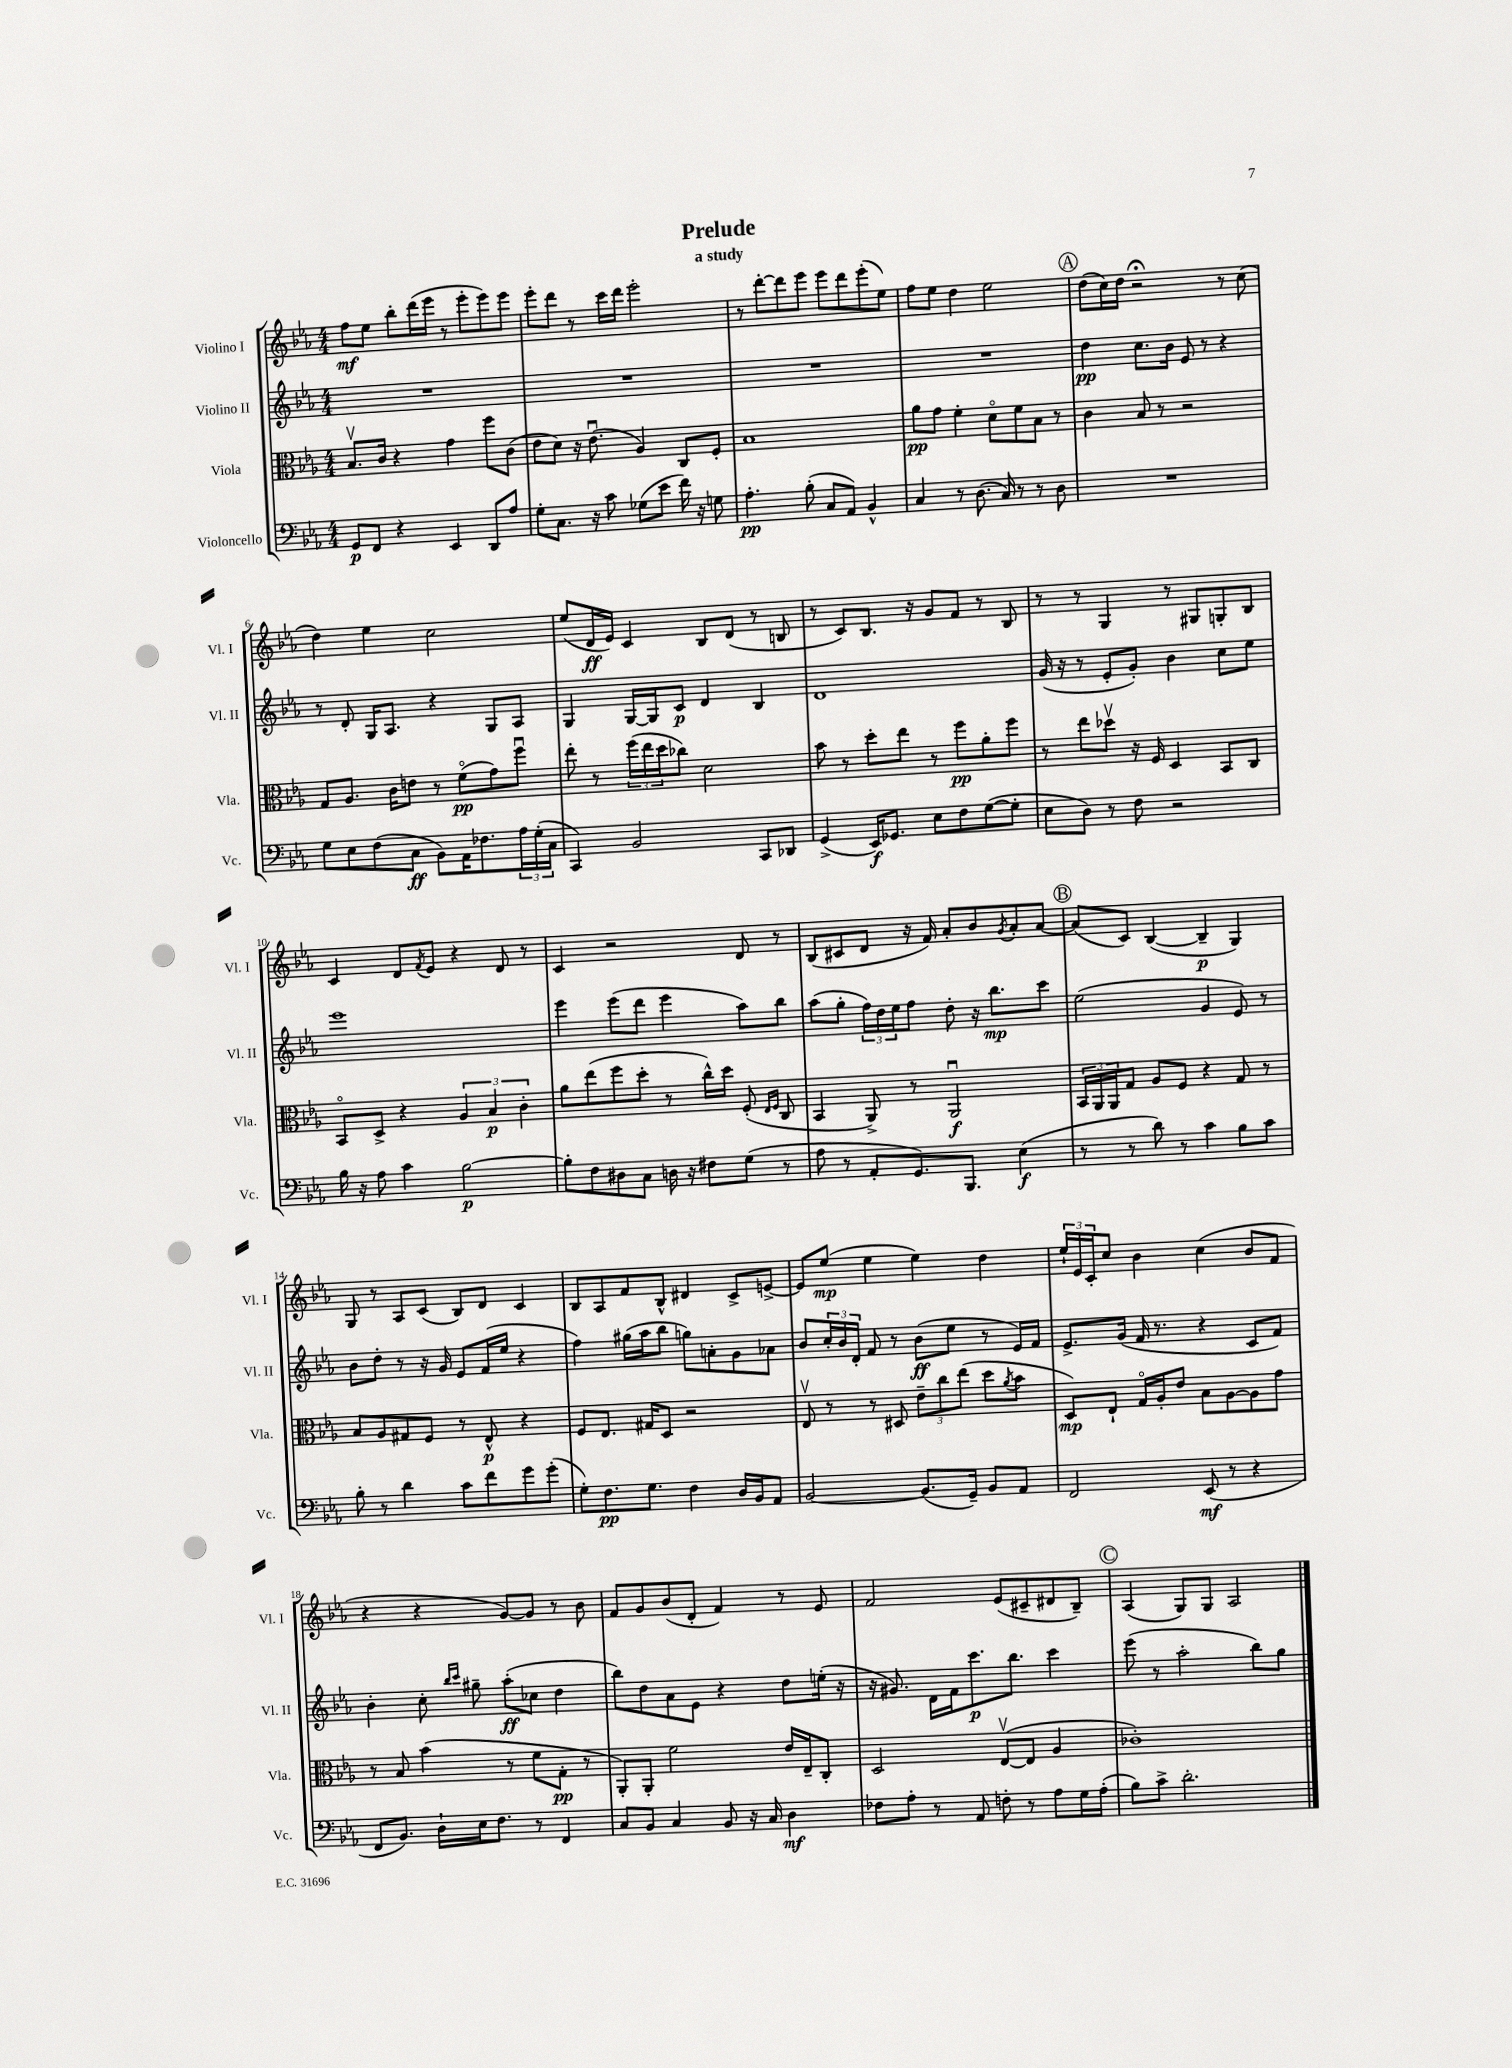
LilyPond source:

\header { title = "Prelude" subtitle = "a study" }
<<
\new StaffGroup <<
\new Staff = "s0" \with { instrumentName = "Violino I" shortInstrumentName = "Vl. I" } {
    \clef treble \key ees \major \numericTimeSignature \time 4/4
    f''8\mf ees''8 bes''8-. d'''16( ees'''16 r8 ees'''8-. ees'''8) ees'''8 |
    ees'''8-. d'''8 r8 c'''16 d'''16 ees'''2-. |
    r8 d'''8~-. d'''8 ees'''8 ees'''8 d'''8 ees'''8-.( ees''8) |
    f''8 ees''8 d''4 ees''2 |
    \mark \markup { \circle "A" } d''8( c''16) d''16 r2\fermata r8 c''8( |
    d''4) ees''4 c''2 |
    ees''8( d'16\ff ees'16) c'4 bes8 d'8( r8 b8 |
    r8 c'8) bes8. r16 g'8 f'8 r8 bes8 |
    r8 r8 g4 r8 gis8 g8-. bes8 |
    c'4 d'8 \acciaccatura { f'8 } ees'8 r4 d'8 r8 |
    c'4 r2 d'8 r8 |
    bes8( cis'8 d'8 r16 f'16) aes'8-. bes'8 \acciaccatura { g'8 } aes'8-. aes'8~ |
    \mark \markup { \circle "B" } aes'8( c'8) bes4~( bes4--\p g4) |
    g8 r8 aes8 c'8( bes8) d'8 c'4 |
    bes8 aes8 f'8 bes8-^ dis'4 c'8-> e'8~-> |
    e'8 ees''8\mp( ees''4 ees''4) d''4 |
    \tuplet 3/2 { ees''16-! ees'16 c'16-. } c''8 bes'4 c''4( bes'8 f'8 |
    r4 r4 g'8~) g'8 r8 bes'8 |
    f'8 g'8 bes'8( d'8-. f'4) r8 ees'8 |
    f'2 ees'8( cis'8-- dis'8 bes8--) |
    \mark \markup { \circle "C" } aes4( g8) g8 aes2 \bar "|." |
}
\new Staff = "s1" \with { instrumentName = "Violino II" shortInstrumentName = "Vl. II" } {
    \clef treble \key ees \major \numericTimeSignature \time 4/4
    R1 |
    R1 |
    R1 |
    R1 |
    \mark \markup { \circle "A" } d''4\pp c''8. bes'16 ees'8 r8 r4 |
    r8 d'8-. g16 aes8. r4 g8 aes8 |
    g4 g16~ g16 c'8\p d'4 bes4 |
    d'1 |
    g'16( r16 r8 ees'8-. g'8-.) bes'4 c''8 ees''8 |
    ees'''1 |
    ees'''4 ees'''8( d'''8 ees'''4 aes''8) bes''8 |
    aes''8( g''8-. \tuplet 3/2 { f''16) d''16 ees''16 } f''8 d''8-. r16 bes''8.\mp c'''8 |
    \mark \markup { \circle "B" } ees''2( g'4 ees'8) r8 |
    bes'8 d''8-. r8 r16 g'16 ees'8 f'16( ees''16 r4 |
    f''4) gis''16( aes''16 bes''8 g''8) a'8-. g'8 aes'8 |
    bes'8 \tuplet 3/2 { c''16-. bes'16 d'16-. } f'8 r8 bes'8\ff( ees''8 r8 ees'16) f'16 |
    ees'8.-> g'16( f'16 r8. r4 c'8 f'8) |
    bes'4-. c''8-. \grace { bes''16 c'''16 } gis''8-- aes''8-.\ff( ces''8 d''4 |
    bes''8) d''8 aes'8 ees'8 r4 d''8 e''16-.( r16 |
    r16 gis'8.) d'16 f'16 c'''8.\p bes''8. c'''4 |
    \mark \markup { \circle "C" } ees'''8( r8 aes''2-. bes''8) g''8 \bar "|." |
}
\new Staff = "s2" \with { instrumentName = "Viola" shortInstrumentName = "Vla." } {
    \clef alto \key ees \major \numericTimeSignature \time 4/4
    bes8.\upbow c'16 r4 g'4 f''8 c'8( |
    ees'8 d'8) r16 ees'8.\downbow( aes4) c8 f8-. |
    bes1 |
    aes'8\pp g'8 f'4-. d'8\flageolet f'8 bes8 r8 |
    \mark \markup { \circle "A" } c'4 bes8 r8 r2 |
    g8 aes8. c'16 e'8 r8 f'8\flageolet\pp( g'8) f''8\downbow |
    ees''8-. r8 \tuplet 3/2 { f''16( ees''16 d''16 } ces''8) d'2 |
    bes'8 r8 d''8-. ees''8 r8 f''8\pp aes'8-. f''8 |
    r8 ees''8 des''8\upbow r16 f16 d4 bes,8 c8 |
    bes,8\flageolet d8-> r4 \tuplet 3/2 { aes4 bes4\p c'4-. } |
    aes'8 ees''8( f''8 d''8-. r8 c''16-^) d''16 f8-.( \grace { ees16 f16 } c8 |
    bes,4 aes,8->) r8 aes,2\downbow\f |
    \mark \markup { \circle "B" } \tuplet 3/2 { bes,16 aes,16 aes,16 } g8 aes8 f8 r4 g8 r8 |
    bes8 aes8 gis8 f8 r8 ees8-^\p r4 |
    f8 ees8. gis16 d8 r2 |
    ees8\upbow r8 r8 dis8 \tuplet 3/2 { ees'8-- c''8 ees''8( } d''8 \acciaccatura { aes'8 } bes'8 |
    d8\mp) ees8-! g16\flageolet aes16-. ees'8 bes8 aes8~ aes8 g'8 |
    r8 bes8 bes'4( r8 f'8 g8-.\pp r8 |
    aes,8-.) aes,8-. f'2 ees'16 ees16-- c8-. |
    d2 ees8~\upbow( ees8 aes4 |
    \mark \markup { \circle "C" } ces'1-.) \bar "|." |
}
\new Staff = "s3" \with { instrumentName = "Violoncello" shortInstrumentName = "Vc." } {
    \clef bass \key ees \major \numericTimeSignature \time 4/4
    g,8\p f,8 r4 ees,4 d,8 aes8 |
    g8-. c8. r16 c'8 ges8( ees'8 f'16) r16 g8 |
    aes4.-.\pp bes8-.( c8 aes,8) bes,4-^ |
    c4 r8 d8.( c16) r8 r8 d8 |
    \mark \markup { \circle "A" } R1 |
    g8 ees8 f8( c8\ff bes,8) aes,16 fes8. \tuplet 3/2 { aes16 g16-.( c16 } |
    c,4) bes,2 c,8 des,8 |
    g,4->( ees,16\f) ges,8. ees8 f8 g8~( g8-. |
    ees8 d8) r8 f8 r2 |
    bes16 r16 aes8 c'4 bes2~\p |
    bes8-. f8 dis8 c8 d16 r16 fis8 g8( r8 |
    aes8 r8 aes,8-. g,8.) bes,,8. ees4\f( |
    \mark \markup { \circle "B" } r8 r8 d'8) r8 c'4 bes8 c'8 |
    bes8-. r8 d'4 c'8 f'8 g'8 g'8-.( |
    g8-.) f8.\pp g8. f4 d16 bes,16 aes,8 |
    bes,2~ bes,8.( g,16--) bes,8 aes,8 |
    f,2 ees,8\mf( r8 r4 |
    f,8 bes,8.) d16-! ees16 f8. r8 f,4 |
    c8 bes,8 c4 bes,8 r16 c16 d4\mf |
    fes8 aes8-. r8 aes,8 f8-. r8 aes8 g16 aes16-.( |
    \mark \markup { \circle "C" } bes8) c'8-> d'2.-. \bar "|." |
}
>>
>>
